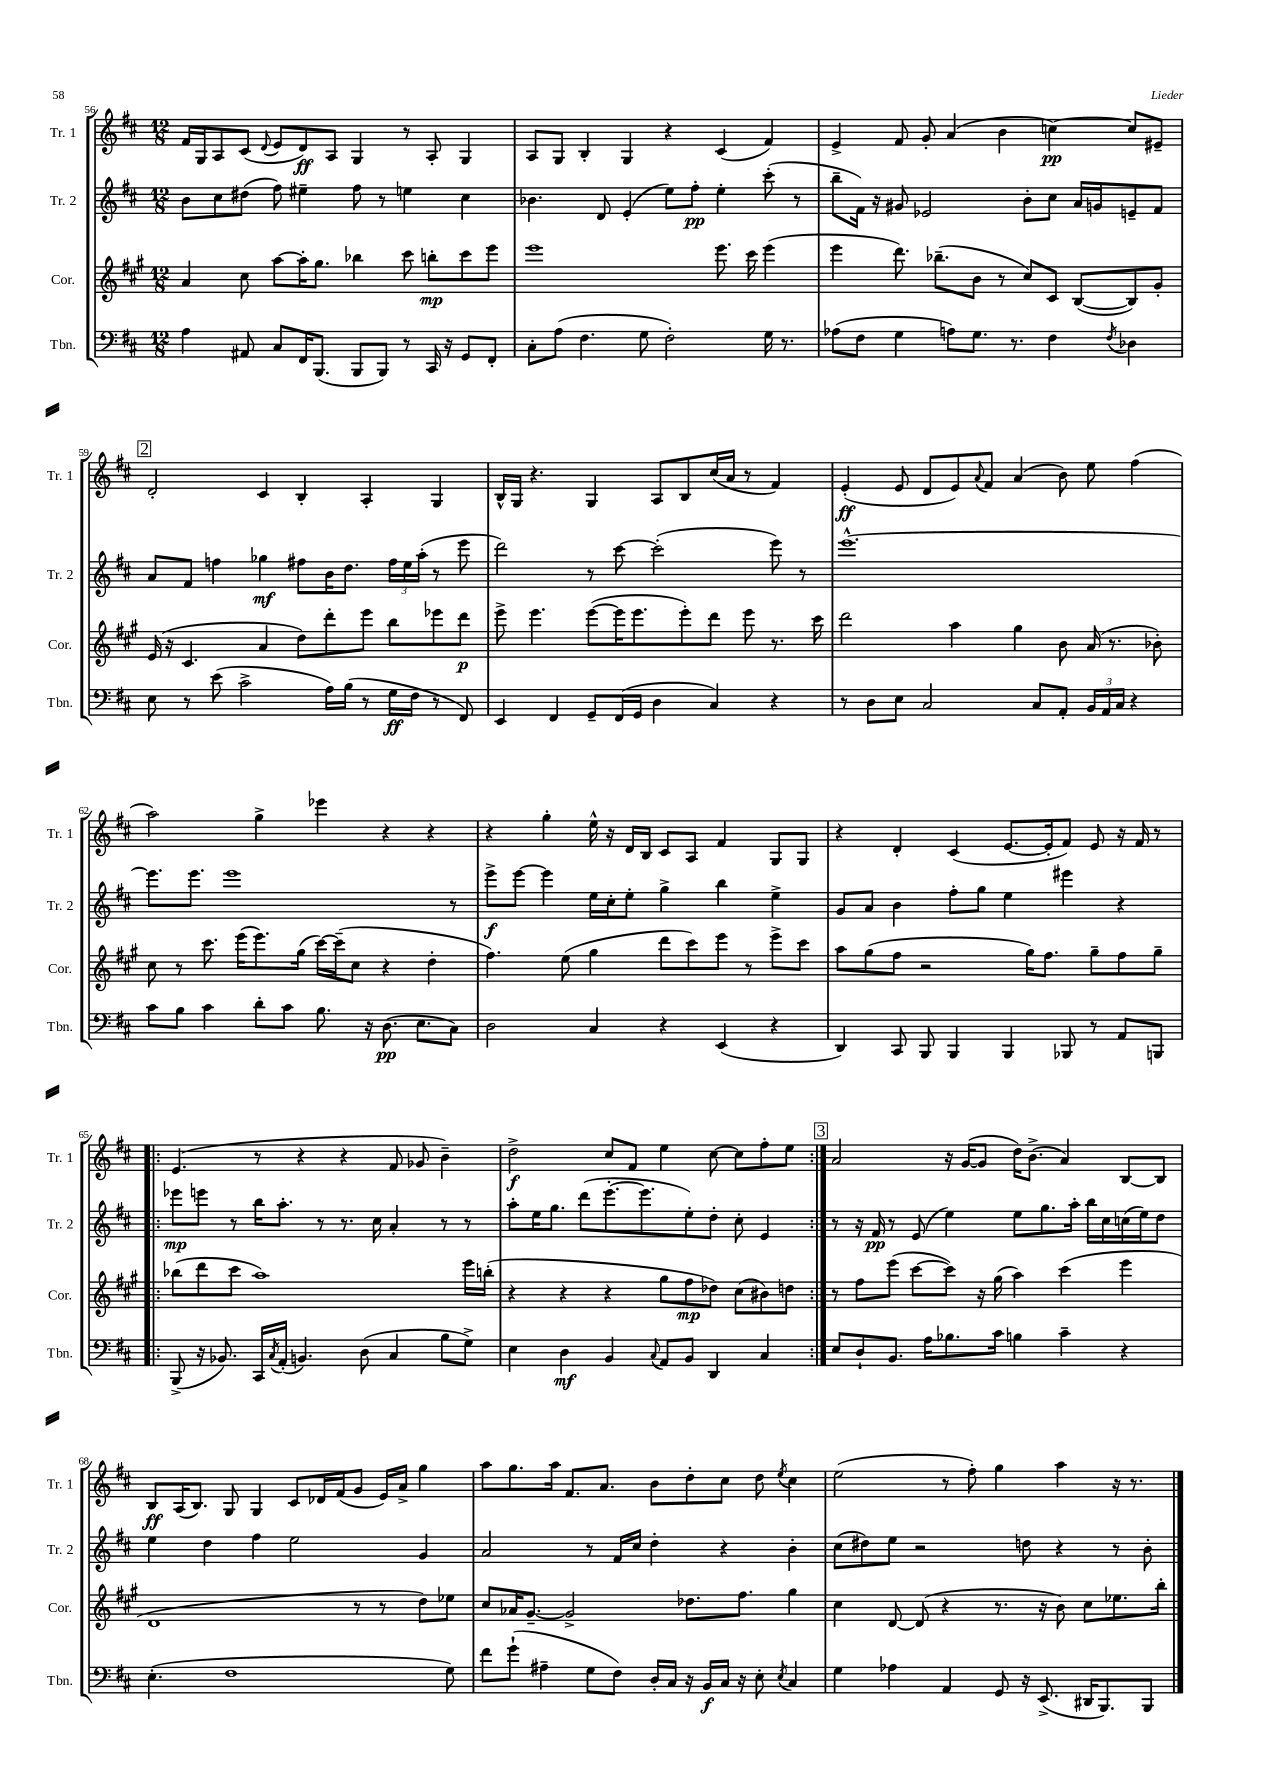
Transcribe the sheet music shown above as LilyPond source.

<<
\new StaffGroup <<
\new Staff = "s0" \with { instrumentName = "Tr. 1" shortInstrumentName = "Tr. 1" } {
    \clef treble \key d \major \numericTimeSignature \time 12/8
    fis'16 g16 a8 cis'8( \appoggiatura { d'8 } e'8 d'8\ff) a8 g4 r8 a8-. g4 |
    a8 g8 b4-. g4 r4 cis'4( fis'4) |
    e'4-> fis'8 g'8-. a'4( b'4 c''4~\pp) c''8 eis'8-- |
    \mark \markup { \box "2" } d'2-. cis'4 b4-. a4-. g4 |
    b16-^ g16 r4. g4 a8 b8 cis''16( a'16 r8 fis'4) |
    e'4-.\ff( e'8 d'8 e'8) \appoggiatura { a'8 } fis'8 a'4( b'8) e''8 fis''4( |
    a''2) g''4-> ees'''4 r4 r4 |
    r4 g''4-. e''16-^ r16 d'16 b16 cis'8 a8 fis'4 g8 g8 |
    r4 d'4-. cis'4( e'8.~ e'16-. fis'8) e'8 r16 fis'16 r8 |
    \repeat volta 2 { e'4.( r8 r4 r4 fis'8 ges'8 b'4--) |
    d''2->\f cis''8 fis'8 e''4 cis''8~ cis''8 fis''8-. e''8 | }
    \mark \markup { \box "3" } a'2 r16 g'16~( g'8 d''16) b'8.->( a'4) b8~ b8 |
    b8\ff a16( b8.) g8 g4 cis'8 des'16 fis'16( g'8 e'16) a'16-> g''4 |
    a''8 g''8. a''16 fis'8. a'8. b'8 d''8-. cis''8 d''8 \acciaccatura { e''8 } cis''4 |
    e''2( r8 fis''8-.) g''4 a''4 r16 r8. \bar "|." |
}
\new Staff = "s1" \with { instrumentName = "Tr. 2" shortInstrumentName = "Tr. 2" } {
    \clef treble \key d \major \numericTimeSignature \time 12/8
    b'8 cis''8 dis''8( fis''8) eis''4-- fis''8 r8 e''4 cis''4 |
    bes'4. d'8 e'4-.( e''8) fis''8-.\pp e''4-. cis'''8-.( r8 |
    b''8-- fis'16) r16 gis'8 ees'2 b'8-. cis''8 a'16 g'16 e'8-- fis'8 |
    \mark \markup { \box "2" } a'8 fis'8 f''4 ges''4\mf fis''8 b'16 d''8. \tuplet 3/2 { fis''16 e''16 a''16-.( } r8 e'''8 |
    d'''2) r8 cis'''8~ cis'''2-.( e'''8) r8 |
    e'''1.~-^ |
    e'''8. e'''8. e'''1 r8 |
    e'''8->\f e'''8~ e'''4 e''16 cis''16-. e''8-. g''4-> b''4 e''4-> |
    g'8 a'8 b'4 fis''8-. g''8 e''4 eis'''4 r4 |
    \repeat volta 2 { ees'''8\mp e'''8 r8 b''16 a''8.-. r8 r8. cis''16 a'4-. r8 r8 |
    a''8-. e''16 g''8. d'''8( e'''8.~-. e'''8. e''8-.) d''8-. cis''8-. e'4 | }
    \mark \markup { \box "3" } r8 r16 fis'16\pp r8 e'8( e''4) e''8 g''8. a''16-. b''16 cis''16 c''16( e''16) d''8 |
    e''4 d''4 fis''4 e''2 g'4 |
    a'2 r8 fis'16 cis''16 d''4-. r4 b'4-. |
    cis''8( dis''8) e''8 r2 d''8 r4 r8 b'8-. \bar "|." |
}
\new Staff = "s2" \with { instrumentName = "Cor." shortInstrumentName = "Cor." } {
    \clef treble \key a \major \numericTimeSignature \time 12/8
    a'4 cis''8 a''8~ a''16-. gis''8. bes''4 cis'''8 b''8-.\mp cis'''8 e'''8 |
    e'''1 e'''8. cis'''16 e'''4( |
    e'''4 d'''8.) bes''8.--( b'8 r8 cis''8) cis'8 b8~( b8) gis'8-. |
    \mark \markup { \box "2" } e'16( r16 cis'4. a'4 d''8) d'''8-. e'''8 b''8 ees'''8 d'''8\p |
    e'''8-> e'''4. e'''8~( e'''16 e'''8. e'''8-.) d'''8 e'''8 r8. cis'''16 |
    d'''2 a''4 gis''4 b'8 a'16( r8. bes'8-.) |
    cis''8 r8 cis'''8. e'''16( e'''8.) gis''16( cis'''16~) cis'''16--( cis''8 r4 d''4-. |
    fis''4.) e''8( gis''4 d'''8 cis'''8) e'''8 r8 e'''8-> cis'''8 |
    a''8 gis''8( fis''8 r2 gis''16) fis''8. gis''8-- fis''8 gis''8-- |
    \repeat volta 2 { bes''8( d'''8 cis'''8 a''1) e'''16 b''16-.( |
    r4 r4 r4 gis''8 fis''8\mp des''8) cis''8( bis'8) d''8 | }
    \mark \markup { \box "3" } r8 fis''8 e'''8( cis'''8~ cis'''8) r16 gis''16( a''4) cis'''4( e'''4 |
    d'1 r8 r8 d''8) ees''8 |
    cis''8 aes'16 gis'8.~-- gis'2-> des''8. fis''8. gis''4 |
    cis''4 d'8~ d'8( r4 r8. r16 b'8) cis''8 ees''8. b''16-. \bar "|." |
}
\new Staff = "s3" \with { instrumentName = "Tbn." shortInstrumentName = "Tbn." } {
    \clef bass \key d \major \numericTimeSignature \time 12/8
    a4 ais,8 cis8 fis,16 b,,8.( b,,8 b,,8) r8 cis,16 r16 g,8 fis,8-. |
    cis8-. a8( fis4. g8 fis2-.) g16 r8. |
    aes8( fis8 g4 a8) g8. r8. fis4 \acciaccatura { fis8 } des4 |
    \mark \markup { \box "2" } e8 r8 e'8( cis'2-> a16) b16( r8 g16\ff fis16 r8 fis,8) |
    e,4 fis,4 g,8-- fis,16( g,16 d4 cis4) r4 |
    r8 d8 e8 cis2 cis8 a,8-. \tuplet 3/2 { b,16 a,16 cis16 } r4 |
    cis'8 b8 cis'4 d'8-. cis'8 b8. r16 d8.\pp( e8. cis8) |
    d2 cis4 r4 e,4( r4 |
    d,4) cis,8 b,,8 b,,4 b,,4 bes,,8 r8 a,8 b,,8 |
    \repeat volta 2 { b,,8->( r16 bes,8.) cis,16 \acciaccatura { cis8 } a,16-.( b,4.) d8( cis4 b8 g8->) |
    e4 d4\mf b,4 \appoggiatura { cis8 } a,8 b,8 d,4 cis4 | }
    \mark \markup { \box "3" } e8 d8-! b,8. a16 bes8. cis'16 b4 cis'4-- r4 |
    e4.-.( fis1 g8) |
    fis'8 g'8-!( ais4-- g8 fis8) d16-. cis16 r16 b,16\f cis16 r16 e8-. \acciaccatura { e8 } cis4 |
    g4 aes4 a,4 g,8 r16 e,8.->( dis,16 b,,8.) b,,8 \bar "|." |
}
>>
>>
\layout { \context { \Score currentBarNumber = #56 } }
